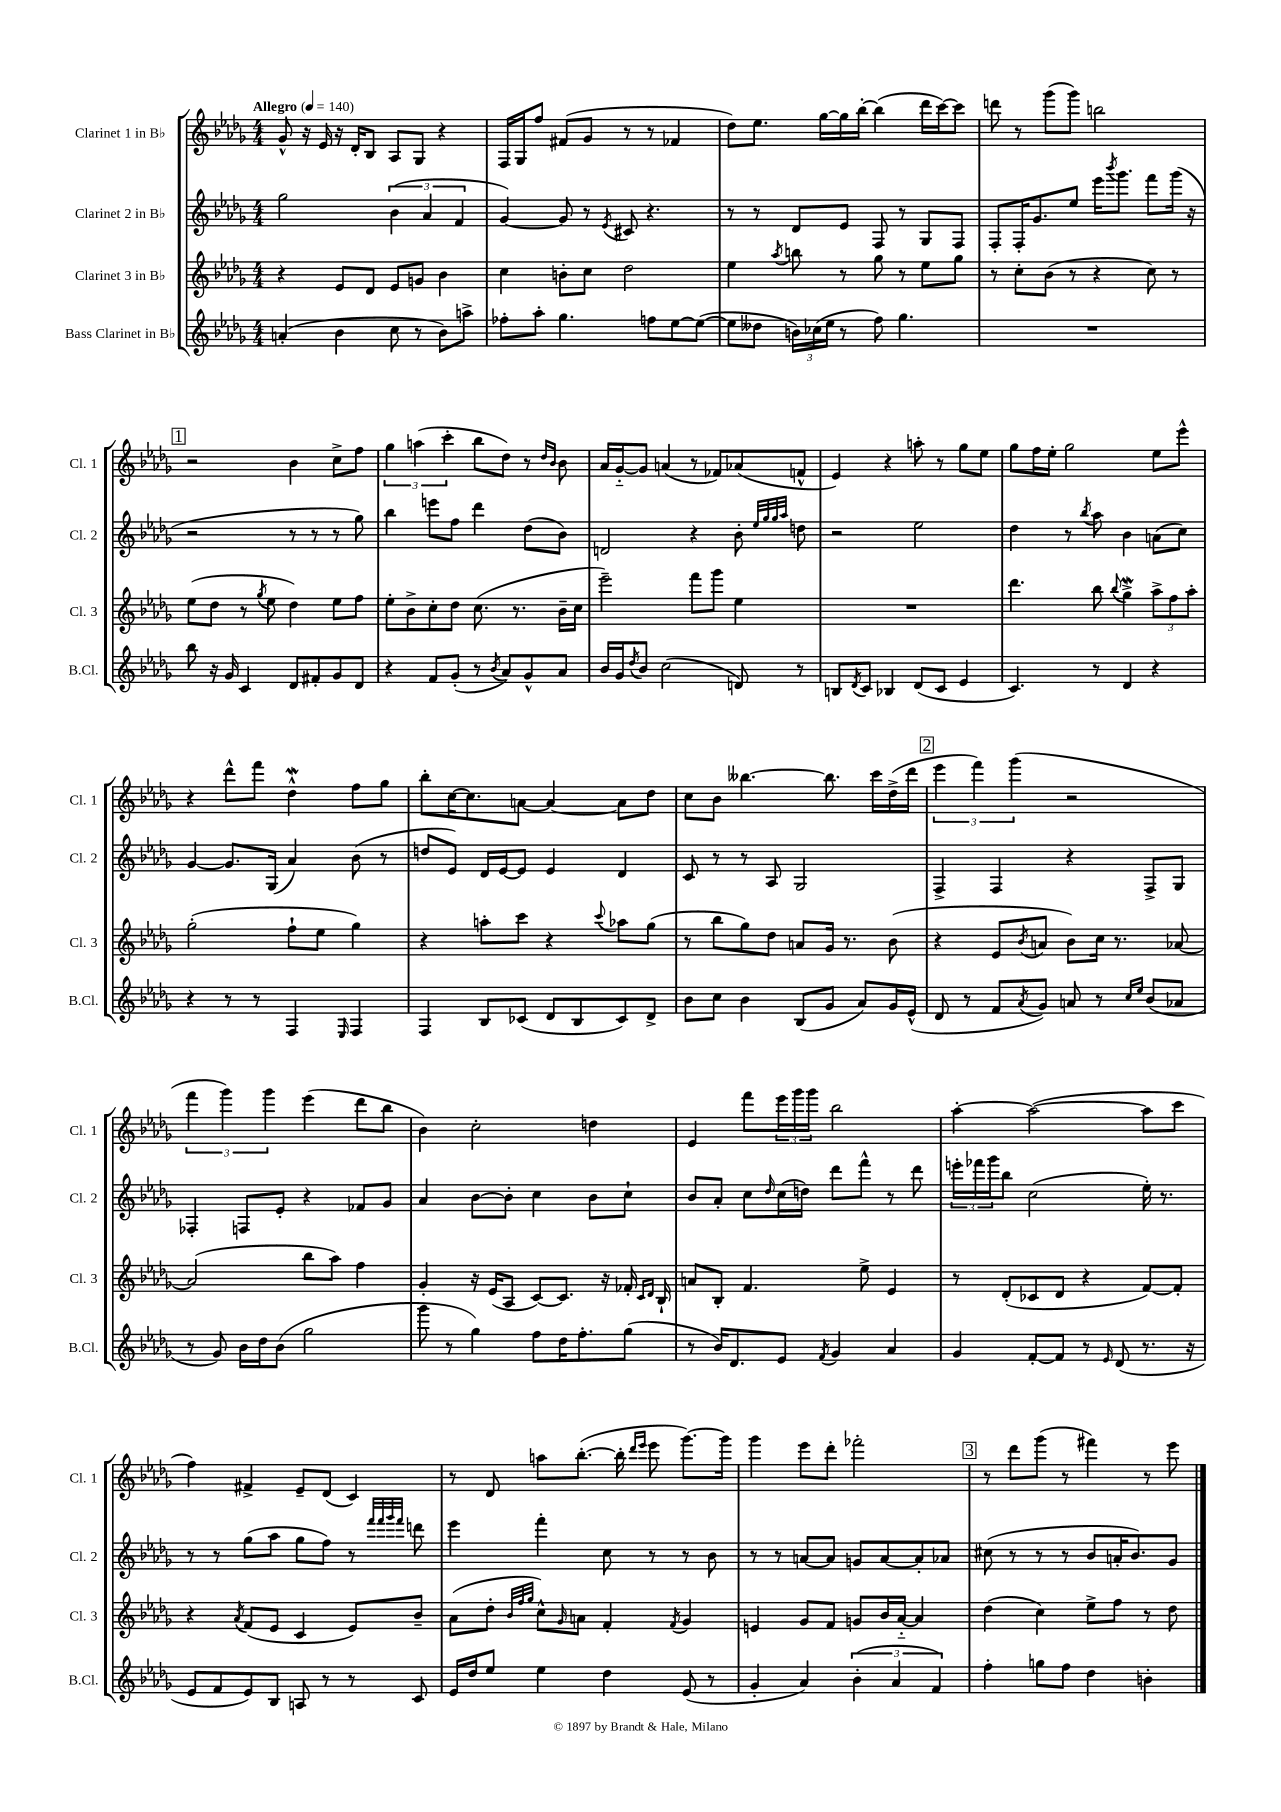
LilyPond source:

<<
\new StaffGroup <<
\new Staff = "s0" \with { instrumentName = "Clarinet 1 in Bb" shortInstrumentName = "Cl. 1" } {
    \clef treble \key des \major \numericTimeSignature \time 4/4 \tempo "Allegro" 4 = 140
    ges'8-^ r16 ees'16 r16 des'16-. bes8 aes8 ges8 r4 |
    f16 ges16 f''8 fis'8( ges'8 r8 r8 fes'4 |
    des''8) ees''8. ges''16~ ges''16 bes''16~-. bes''4( des'''16 c'''16~) c'''8 |
    d'''8 r8 ges'''8( ges'''8) b''2 |
    \mark \markup { \box "1" } r2 bes'4 c''8-> f''8 |
    \tuplet 3/2 { ges''4 a''4( c'''4-. } bes''8 des''8) r8 \grace { des''16 bes'16 } bes'8 |
    aes'16 ges'16~-_ ges'8 a'4( r8 fes'8) aes'8( f'8-^ |
    ees'4) r4 a''8-. r8 ges''8 ees''8 |
    ges''8 f''16 ees''16-. ges''2 ees''8 ees'''8-^ |
    r4 des'''8-^ f'''8 des''4-^\mordent f''8 ges''8 |
    bes''8-. c''16~ c''8. a'8~ a'4~ a'8 des''8 |
    c''8 bes'8 beses''4.~ beses''8. c'''16 des''16->( des'''16 |
    \mark \markup { \box "2" } \tuplet 3/2 { ees'''4 f'''4) ges'''4( } r2 |
    \tuplet 3/2 { f'''4 ges'''4) ges'''4 } ees'''4( des'''8 bes''8 |
    bes'4) c''2-. d''4 |
    ees'4 f'''8 \tuplet 3/2 { ees'''16 ges'''16 ges'''16 } bes''2 |
    aes''4~-. aes''2~( aes''8 c'''8 |
    f''4) fis'4-> ees'8-- des'8( c'4) |
    r8 des'8 a''8 bes''8.~-.( bes''16-. \grace { des'''16 ees'''16 } ees'''8 ges'''8.~) ges'''16 |
    ges'''4 ees'''8 des'''8-. fes'''2-. |
    \mark \markup { \box "3" } r8 des'''8 ges'''8( r8 fis'''4) r8 ees'''8 \bar "|." |
}
\new Staff = "s1" \with { instrumentName = "Clarinet 2 in Bb" shortInstrumentName = "Cl. 2" } {
    \clef treble \key des \major \numericTimeSignature \time 4/4
    ges''2 \tuplet 3/2 { bes'4( aes'4 f'4 } |
    ges'4~) ges'8 r8 \acciaccatura { ees'8 } cis'8 r4. |
    r8 r8 des'8 ees'8 f8 r8 ges8 f8 |
    f8-. f16-. ges'8. ees''8 ees'''16 \acciaccatura { bes'''8 } ges'''8. f'''8 ges'''16( r16 |
    \mark \markup { \box "1" } r2 r8 r8 r8 ges''8) |
    bes''4 e'''8 f''8 des'''4 des''8( bes'8) |
    d'2 r4 bes'8-. \grace { ees''32 ges''32 ges''32 aes''32 } d''8 |
    r2 ees''2 |
    des''4 r8 \acciaccatura { bes''8 } aes''8 bes'4 a'8( c''8) |
    ges'4~ ges'8. ges16( aes'4) bes'8( r8 |
    d''8 ees'8) des'16 ees'16~ ees'8 ees'4 des'4 |
    c'8 r8 r8 aes8 ges2 |
    \mark \markup { \box "2" } f4-> f4 r4 f8-> ges8 |
    fes4-. f8 ees'8-. r4 fes'8 ges'8 |
    aes'4 bes'8~ bes'8-. c''4 bes'8 c''8-! |
    bes'8 aes'8-. c''8 \grace { des''16 } c''16( d''16) des'''8 f'''8-^ r8 des'''8 |
    \tuplet 3/2 { e'''16-. fes'''16 ges'''16 } bes''8 c''2( ees''16-.) r8. |
    r8 r8 ges''8( aes''8 ges''8 f''8) r8 \grace { f'''32 f'''32 ges'''32 f'''32 } d'''8 |
    ees'''4 f'''4-. c''8 r8 r8 bes'8 |
    r8 r8 a'8~ a'8 g'8 a'8~ a'8-. aes'8 |
    \mark \markup { \box "3" } cis''8( r8 r8 r8 bes'8 a'16-. bes'8.) ges'8 \bar "|." |
}
\new Staff = "s2" \with { instrumentName = "Clarinet 3 in Bb" shortInstrumentName = "Cl. 3" } {
    \clef treble \key des \major \numericTimeSignature \time 4/4
    r4 ees'8 des'8 ees'8 g'8 bes'4 |
    c''4 b'8-. c''8 des''2 |
    ees''4 \acciaccatura { aes''8 } b''8 r8 ges''8 r8 ees''8 ges''8 |
    r8 c''8-. bes'8( r8 r4 c''8) r8 |
    \mark \markup { \box "1" } ees''8( des''8 r8 \acciaccatura { ges''8 } ees''8 des''4) ees''8 f''8 |
    ees''8-. bes'8-> c''8-. des''8 c''8.( r8. bes'16-- c''16 |
    ees'''2--) f'''8 ges'''8 ees''4 |
    R1 |
    des'''4. bes''8 \appoggiatura { bes''8 } ges''4->\mordent \tuplet 3/2 { aes''8-> f''8 aes''8-. } |
    ges''2-.( f''8-! ees''8 ges''4) |
    r4 a''8-. c'''8 r4 \appoggiatura { c'''8 } aes''8 ges''8( |
    r8 bes''8 ges''8) des''8 a'8 ges'16 r8. bes'8( |
    \mark \markup { \box "2" } r4 ees'8 \acciaccatura { bes'8 } a'8 bes'8) c''16 r8. aes'8~ |
    aes'2( bes''8 aes''8) f''4 |
    ges'4-. r16 ees'16( aes8 c'8~) c'8. r16 fes'16-. \grace { c'16 des'16 } bes16-! |
    a'8 bes8-. f'4. ees''8-> ees'4 |
    r8 des'8-.( ces'8 des'8 r4 f'8~) f'8-. |
    r4 \acciaccatura { aes'8 } f'8( ees'8 c'4 ees'8) bes'8-- |
    aes'8( des''8-. \grace { bes'32 f''32 ges''32 } c''8-^) \grace { ges'16 } a'8 f'4-. \acciaccatura { f'8 } ges'4 |
    e'4 ges'8 f'8 g'8 bes'16 aes'16~-_ aes'4 |
    \mark \markup { \box "3" } des''4( c''4) ees''8-> f''8 r8 des''8 \bar "|." |
}
\new Staff = "s3" \with { instrumentName = "Bass Clarinet in Bb" shortInstrumentName = "B.Cl." } {
    \clef treble \key des \major \numericTimeSignature \time 4/4
    a'4-.( bes'4 c''8 r8 bes'8) a''8-> |
    fes''8-. aes''8-. ges''4. f''8 ees''8~ ees''8~( |
    ees''8 deses''8 \tuplet 3/2 { b'16) ces''16( ees''16 } r8 f''8) ges''4. |
    R1 |
    \mark \markup { \box "1" } bes''8 r16 ges'16 c'4 des'8 fis'8-. ges'8 des'8 |
    r4 f'8 ges'8-.( r8 \acciaccatura { bes'8 } aes'8) ges'8-^ aes'8 |
    bes'16 ges'16 \acciaccatura { des''8 } bes'8 c''2( d'8) r8 |
    b8 \acciaccatura { des'8 } c'8 bes4 des'8( c'8 ees'4 |
    c'4.) r8 des'4 r4 |
    r4 r8 r8 f4 \grace { ees16 } f4 |
    f4 bes8 ces'8( des'8 bes8 ces'8) des'8-> |
    bes'8 c''8 bes'4 bes8( ges'8 aes'8) ges'16 ees'16-^( |
    \mark \markup { \box "2" } des'8 r8 f'8 \acciaccatura { aes'8 } ges'8) a'8 r8 \grace { c''16 ees''16 } bes'8( aes'8 |
    r8 ges'8) bes'16 des''16 bes'8( ges''2 |
    ges'''8 r8 ges''4) f''8 des''16 f''8.-. ges''8( |
    r8 bes'16) des'8. ees'8 \acciaccatura { f'8 } ges'4 aes'4 |
    ges'4 f'8~-. f'8 r8 \grace { ees'16 } des'8( r8. r16 |
    ees'8 f'8 ees'8) bes8 a8 r8 r8 c'8 |
    ees'16 des''16 ees''8 ees''4 des''4 ees'8( r8 |
    ges'4-. aes'4) \tuplet 3/2 { bes'4-.( aes'4 f'4) } |
    \mark \markup { \box "3" } f''4-. g''8 f''8 des''4 b'4-. \bar "|." |
}
>>
>>
\layout { \context { \Score \remove "Bar_number_engraver" } }
